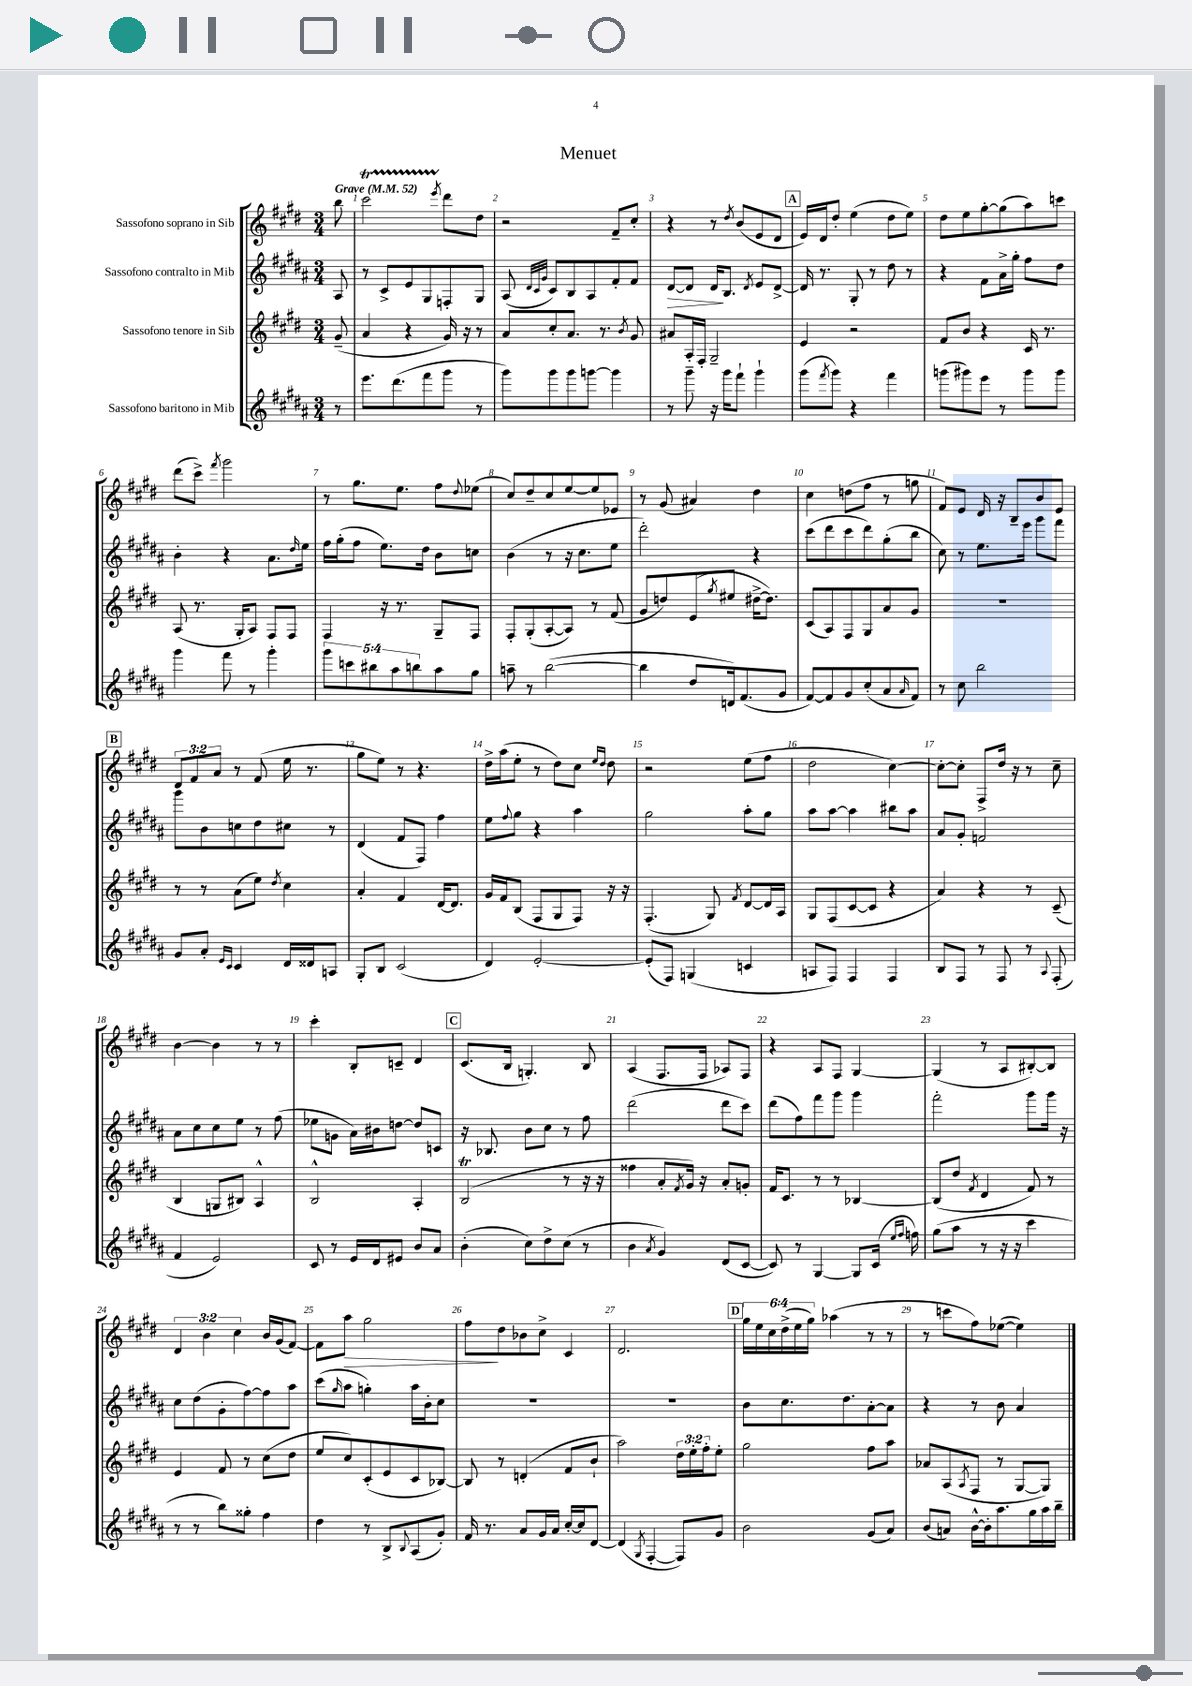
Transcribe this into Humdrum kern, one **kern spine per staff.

**kern	**kern	**kern	**dynam	**kern	**dynam
*part4	*part3	*part2	*part2	*part1	*part1
*staff4	*staff3	*staff2	*staff2	*staff1	*staff1
*I"Sassofono baritono in Mib	*I"Sassofono tenore in Sib	*I"Sassofono contralto in Mib	*	*I"Sassofono soprano in Sib	*
*clefG2	*clefG2	*clefG2	*	*clefG2	*
*k[f#c#g#d#a#]	*k[f#c#g#d#]	*k[f#c#g#d#a#]	*	*k[f#c#g#d#]	*
*M3/4	*M3/4	*M3/4	*	*M3/4	*
*MM52	*MM52	*MM52	*	*MM52	*
=	=	=	=	=	=
!	!	!	!	!LO:TX:a:B:t=Grave	!
8r	(8g#~/	8A#/	.	8bb\	.
=1	=1	=1	=1	=1	=1
8.eee\L	4a/	8r	.	2ccc#T\	.
.	.	8c#^/L	.	.	.
(8.ddd#\	.	.	.	.	.
.	4r	8e/	.	.	.
8fff#\	.	8G#/	.	.	.
.	.	.	.	8qeee/	.
8ggg#\J	16g#/)	8Fn'/	.	8ddd#\L	.
.	16r	.	.	.	.
8r	8r	8G#/J	.	8dd#\J	.
=2	=2	=2	=2	=2	=2
8ggg#\L)	8a/L	(8A#/	.	2r	.
.	.	32qqd#/LLL	.	.	.
.	.	32qqc#/	.	.	.
.	.	32qqg#/JJJ	.	.	.
8ggg#\	8cc#'/	8c#/L)	.	.	.
8ggg#\	8.a/J	8B/	.	.	.
[8gggn\J	.	8A#/	.	.	.
.	8.r	.	.	.	.
4ggg\]	.	8f#'/	.	8f#~/L	.
.	8qb/	.	.	.	.
.	8g#/	8f#/J	.	8cc#'/J	.
=3	=3	=3	=3	=3	=3
!	!	!	!LO:HP:b	!	!
8r	8a#X/L	[8d#/L	>	4r	.
8ggg#~\	16A'/L	8d#/J]	.	.	.
.	16F#'/JJ	.	.	.	.
16r	2G#~/	16d#/KL	.	8r	.
16ggg#\KL	.	8.B/J	]	.	.
.	.	.	.	8qdd#/	.
8fff#`\J	.	.	.	(8b/L	.
.	.	8qd#/	.	.	.
4ggg#`\	.	8e/L	.	8e/	.
.	.	[8d#^/J	.	8d#/J	.
!!LO:REH:place=s1:t=A
=4	=4	=4	=4	=4	=4
(8ggg#\L	4e/	16d#/]	.	16e/LL)	.
.	.	8.r	.	16d#/J	.
8qfff#/	.	.	.	.	.
8ggg#\J)	.	.	.	8dd#'/J	.
4r	2r	8G#'/	.	(4ee\	.
.	.	8r	.	.	.
4fff#\	.	8dd#\	.	8dd#\L	.
.	.	8r	.	8ee\J)	.
=5	=5	=5	=5	=5	=5
(8gggn\L	8f#/L	4r	.	8dd#\L	.
8ggg#X\)	8b/J	.	.	8ee\	.
8eee\J	4r	8f#\L	.	[8gg#'\	.
8r	.	16a#^\L	.	(8gg#\]	.
.	.	16gg#'\JJ	.	.	.
8ggg#\L	16c#/	8ff#\L	.	8aa\)	.
.	8.r	.	.	.	.
8ggg#\J	.	8dd#\J	.	8cccn\J	.
!!LO:LB:g=z
=6	=6	=6	=6	=6	=6
4ggg#\	(8A/	4b'\	.	(8ddd#\L	.
.	8.r	.	.	8ccc#^\J)	.
.	.	.	.	8qfff#/	.
8fff#\	.	4r	.	2ggg#\	.
.	16G#'/KL	.	.	.	.
8r	8A/J)	.	.	.	.
4ggg#'\	8F#/L	8.a#\L	.	.	.
.	8F#/J	.	.	.	.
.	.	16qqdd#/	.	.	.
.	.	16ee\Jk	.	.	.
=7	=7	=7	=7	=7	=7
10ggg#\L	4F#/	16ff#\LL	.	8r	.
.	.	(16gg#'\J	.	.	.
10cccn\	.	.	.	.	.
.	.	8ff#\J	.	8.gg#\L	.
10bb#X\	.	.	.	.	.
.	16r	8.ee\L)	.	.	.
10aa#\	.	.	.	.	.
.	8.r	.	.	8.ee\J	.
10bbn\	.	.	.	.	.
.	.	16dd#\Jk	.	.	.
8aa#\	8G#~/L	8b\L	.	8ff#\L	.
.	.	.	.	8qqdd#/	.
8gg#\J	8F#/J	8ccn\J	.	(8ee-X\J	.
=8	=8	=8	=8	=8	=8
8aan~\	8F#'/L	(4b\	.	8cc#/L)	.
8r	(8G#'/	.	.	8dd#~/	.
([2bb\	[8A'/	8r	.	8cc#/	.
.	8A/J])	16r	.	[8ee/	.
.	.	8.cc#\L	.	.	.
.	8r	.	.	8ee/]	.
.	(8f#/	8ee\J	.	8e-X/J	.
=9	=9	=9	=9	=9	=9
4bb\]	8g#/L	2ddd#'\)	.	8r	.
.	8ddn/)	.	.	(8g#/	.
8dd#/L	(8e/	.	.	4a#X/)	.
.	8qgg#/	.	.	.	.
16dn/k)	8ee#X/J	.	.	.	.
(8.f#/	.	.	.	.	.
.	[16dd#X^\KL	4r	.	4dd#\	.
.	8.dd#\J])	.	.	.	.
8g#/J	.	.	.	.	.
=10	=10	=10	=10	=10	=10
[8f#/L)	(8c#/L	(8ccc#\L	.	4cc#\	.
8f#/]	8A/)	8ddd#\	.	.	.
8g#/	8F#/	8ccc#\	.	(8ddn\L	.
(8cc#'/	8G#/	8ddd#\)	.	8ff#\J	.
8a#/	8a/	(8gg#'\	.	8r	.
16qqa#/	.	.	.	.	.
8f#/J)	8g#/J	8bb\J	.	8ggn\	.
=11	=11	=11	=11	=11	=11
8r	2.r	8cc#\)	.	8f#/L)	.
8cc#\	.	8r	.	8e/J	.
2bb\	.	8.ee\L	.	16d#/	.
.	.	.	.	16r	.
.	.	.	.	8B~/L	.
.	.	16eee\Jk	.	.	.
.	.	8ggg#\L	.	8b/	.
.	.	8fff#\J	.	8e/J	.
!!LO:LB:g=z
!!LO:REH:place=s1:t=B
=12	=12	=12	=12	=12	=12
8g#/L	8r	8ggg#\L	.	12d#/L	.
.	.	.	.	12f#/	.
8a#'/J	8r	8b\	.	.	.
.	.	.	.	12a/J	.
16qqe/LL	.	.	.	.	.
16qqc#/JJ	.	.	.	.	.
4c#/	(8a\L	8ccn\	.	8r	.
.	8ee\J)	8dd#\	.	(8f#/	.
.	8qdd#/	.	.	.	.
16d#/LL	4cc#\	8cc#X\J	.	16ee\	.
16d##X/J	.	.	.	8.r	.
8An/J	.	8r	.	.	.
=13	=13	=13	=13	=13	=13
8G#'/L	4a'/	(4d#/	.	8gg#\L	.
8B/J	.	.	.	8ee\J)	.
(2c#/	4f#/	8f#/L	.	8r	.
.	.	8F#/J)	.	4.r	.
.	[16d#/KL	4ff#\	.	.	.
.	8.d#/J]	.	.	.	.
=14	=14	=14	=14	=14	=14
4d#/)	16g#/LL	8ee\L	.	16dd#^\LL	.
.	16f#/J	.	.	(16aa\J	.
.	.	8qqff#/	.	.	.
.	(8B/J	8gg#\J	.	8ee'\J	.
[2e'/	8F#/L	4r	.	8r	.
.	8G#/	.	.	8dd#\L)	.
.	8F#/J)	4aa#\	.	8cc#\J	.
.	.	.	.	16qqee/LL	.
.	.	.	.	16qqdd#/JJ	.
.	16r	.	.	8dd#\	.
.	16r	.	.	.	.
=15	=15	=15	=15	=15	=15
(8e'/L]	(4.F#'/	2gg#\	.	2r	.
8F#/J)	.	.	.	.	.
(4Gn/	.	.	.	.	.
.	8G#/)	.	.	.	.
.	8qf#/	.	.	.	.
4cn/	[8d#/L	8aa#'\L	.	(8ee\L	.
.	16d#/L]	8gg#\J	.	8ff#\J	.
.	16A/JJ	.	.	.	.
=16	=16	=16	=16	=16	=16
8An/L	8G#/L	8aa#\L	.	2dd#\	.
8F#/J)	(8F#/	[8aa#\J	.	.	.
4F#/	[8c#/	4aa#\]	.	.	.
.	8c#/J]	.	.	.	.
4F#/	4r	8bb#X\L	.	[4cc#\)	.
.	.	8aa#\J	.	.	.
=17	=17	=17	=17	=17	=17
8B/L	4a/)	8a#/L	.	8cc#'\L_	.
8F#/J	.	8g#'/J	.	8cc#'\J]	.
8r	4r	2fn/	.	8F#^/L	.
8F#/	.	.	.	16dd#/Jk	.
.	.	.	.	16r	.
8r	8r	.	.	8r	.
8qqA#/	.	.	.	.	.
(8F#'/	(8c#~/	.	.	8cc#~\	.
!!LO:LB:g=z
=18	=18	=18	=18	=18	=18
4f#/	4B/	8a#\L	.	[4b\	.
.	.	8cc#\	.	.	.
2e/)	8Gn/L	8cc#\	.	4b\]	.
.	8B#X/J)	8ee\J	.	.	.
.	4A^^/	8r	.	8r	.
.	.	(8ff#\	.	8r	.
=19	=19	=19	=19	=19	=19
8c#/	2B^^/	8ee-X\L	.	4ccc#'\	.
8r	.	8gn\J	.	.	.
16e/LL	.	16a#\LL)	.	8B'/L	.
16d#/J	.	16b#X\J	.	.	.
8e#X/J	.	[8ddn\J	.	8cn~/J	.
8b/L	4A'/	8dd/L]	.	4d#/	.
8a#/J	.	8cn/J	.	.	.
!!LO:REH:place=s1:t=C
=20	=20	=20	=20	=20	=20
(4b'\	(2BT/	16r	.	(8.c#/L	.
.	.	8.B-X/	.	.	.
.	.	.	.	16B/Jk	.
8cc#\L)	.	8b\L	.	4.Gn'/)	.
8dd#^\	.	8cc#\J	.	.	.
(8cc#\J	8r	8r	.	.	.
8r	16r	8ff#\	.	8B/	.
.	16r	.	.	.	.
=21	=21	=21	=21	=21	=21
4b\	4ff##X\	(2ddd#\	.	(4A/	.
8qa#/	.	.	.	.	.
4g#/)	8a'/L	.	.	8.F#/L	.
.	8qf#/	.	.	.	.
.	16g#/Jk)	.	.	.	.
.	16r	.	.	16F#/Jk	.
(8d#/L	8a'/L	8ddd#\L	.	8A-X/L)	.
[8c#/J	8gn'/J	8ccc#\J)	.	8F#/J	.
=22	=22	=22	=22	=22	=22
8c#/])	16f#/KL	(8ddd#\L	.	4r	.
.	8.c#/J	.	.	.	.
8r	.	8ff#\)	.	.	.
[4G#/	8r	8fff#\	.	8A/L	.
.	8r	8ggg#\J	.	8F#/J	.
8G#/L]	[4B-X/	4ggg#\	.	[4G#/	.
(16c#/Jk	.	.	.	.	.
16qqee/LL	.	.	.	.	.
16qqff#/JJ	.	.	.	.	.
16ffn\)	.	.	.	.	.
=23	=23	=23	=23	=23	=23
(8gg#\L	(8B-/L]	2fff#'\	.	(4G#/]	.
8aa#\J	8dd#/J	.	.	.	.
.	8qf#/	.	.	.	.
8r	4d#/	.	.	8r	.
16r	.	.	.	8A/L	.
16r	.	.	.	.	.
4ccc#\	8f#/)	8ggg#\L	.	[8B#X'/)	.
.	8r	16ggg#\Jk	.	8B#/J]	.
.	.	16r	.	.	.
!!LO:LB:g=z
=24	=24	=24	=24	=24	=24
8r	4e/	8cc#\L	.	6d#/	.
8r	.	(8dd#\	.	.	.
.	.	.	.	6b\	.
8bb\L)	8f#/	8g#'\	.	.	.
.	.	.	.	6cc#\	.
8gg##X'\J	8r	[8ff#\)	.	.	.
4ff#\	(8cc#\L	8ff#\]	.	16b/LL	.
.	.	.	.	(16g#/J	.
.	8dd#\J	8aa#\J	.	[8f#/J)	.
=25	=25	=25	=25	=25	=25
4dd#\	8ee/L	(8ccc#\L	.	8f#\L]	.
.	.	16qqgg#/	.	.	.
!	!	!	!	!	!LO:HP:b
.	8cc#/)	8aa#\J	.	8aa\J	>
8r	(8c#'/	4ggn'\)	.	2gg#\	.
8B^/L	8e/	.	.	.	.
8qqB/	.	.	.	.	.
(8A#/	8c#/	16aa#\LL	.	.	.
.	.	16b'\J	.	.	.
8g#'/J)	[8B-X/J)	8cc#\J	.	.	.
=26	=26	=26	=26	=26	=26
16f#/	8B-/]	2.r	.	8ff#\L	.
8.r	.	.	.	.	.
.	8r	.	.	8dd#\	]
8a#/L	(4dn'/	.	.	8b-X\	.
16g#/L	.	.	.	8cc#^\J	.
16a#/JJ	.	.	.	.	.
[16cc#'/LL	8f#/L	.	.	4c#/	.
16cc#/J]	.	.	.	.	.
[8d#/J	8b`/J	.	.	.	.
=27	=27	=27	=27	=27	=27
(4d#/]	2aa\)	2.r	.	2.d#/	.
8qG#/	.	.	.	.	.
[4F#'/	.	.	.	.	.
8F#/L])	24dd#\LL	.	.	.	.
.	24ee'\	.	.	.	.
.	24ff#'\J	.	.	.	.
8g#/J	8ee'\J	.	.	.	.
!!LO:REH:place=s1:t=D
=28	=28	=28	=28	=28	=28
2b\	2gg#\	8b\L	.	24gg#\LL	.
.	.	.	.	24ee\	.
.	.	.	.	24cc#\	.
.	.	8.cc#\	.	(24dd#^\	.
.	.	.	.	24ee\	.
.	.	.	.	24gg#\JJ)	.
.	.	.	.	(4aa-X\	.
.	.	8.dd#\	.	.	.
(8g#/L	8ff#\L	[8a#'\	.	8r	.
8a#/J)	8aa\J	8a#\J]	.	8r	.
=29	=29	=29	=29	=29	=29
(8b/L	8a-X/L	4r	.	8r	.
8an/J)	(8A/	.	.	8cccn\L	.
.	8qA/	.	.	.	.
[16b^^\LL	8F#/J	8r	.	8ff#\)	.
16b'\J]	.	.	.	.	.
8.aa#\	8r	8b\	.	([8ee-X\J	.
.	[8G#/L	4a#/	.	4ee-\])	.
16gg#\L	.	.	.	.	.
16aa#\	8G#/J])	.	.	.	.
16bb~\JJ	.	.	.	.	.
==	==	==	==	==	==
*-	*-	*-	*-	*-	*-
